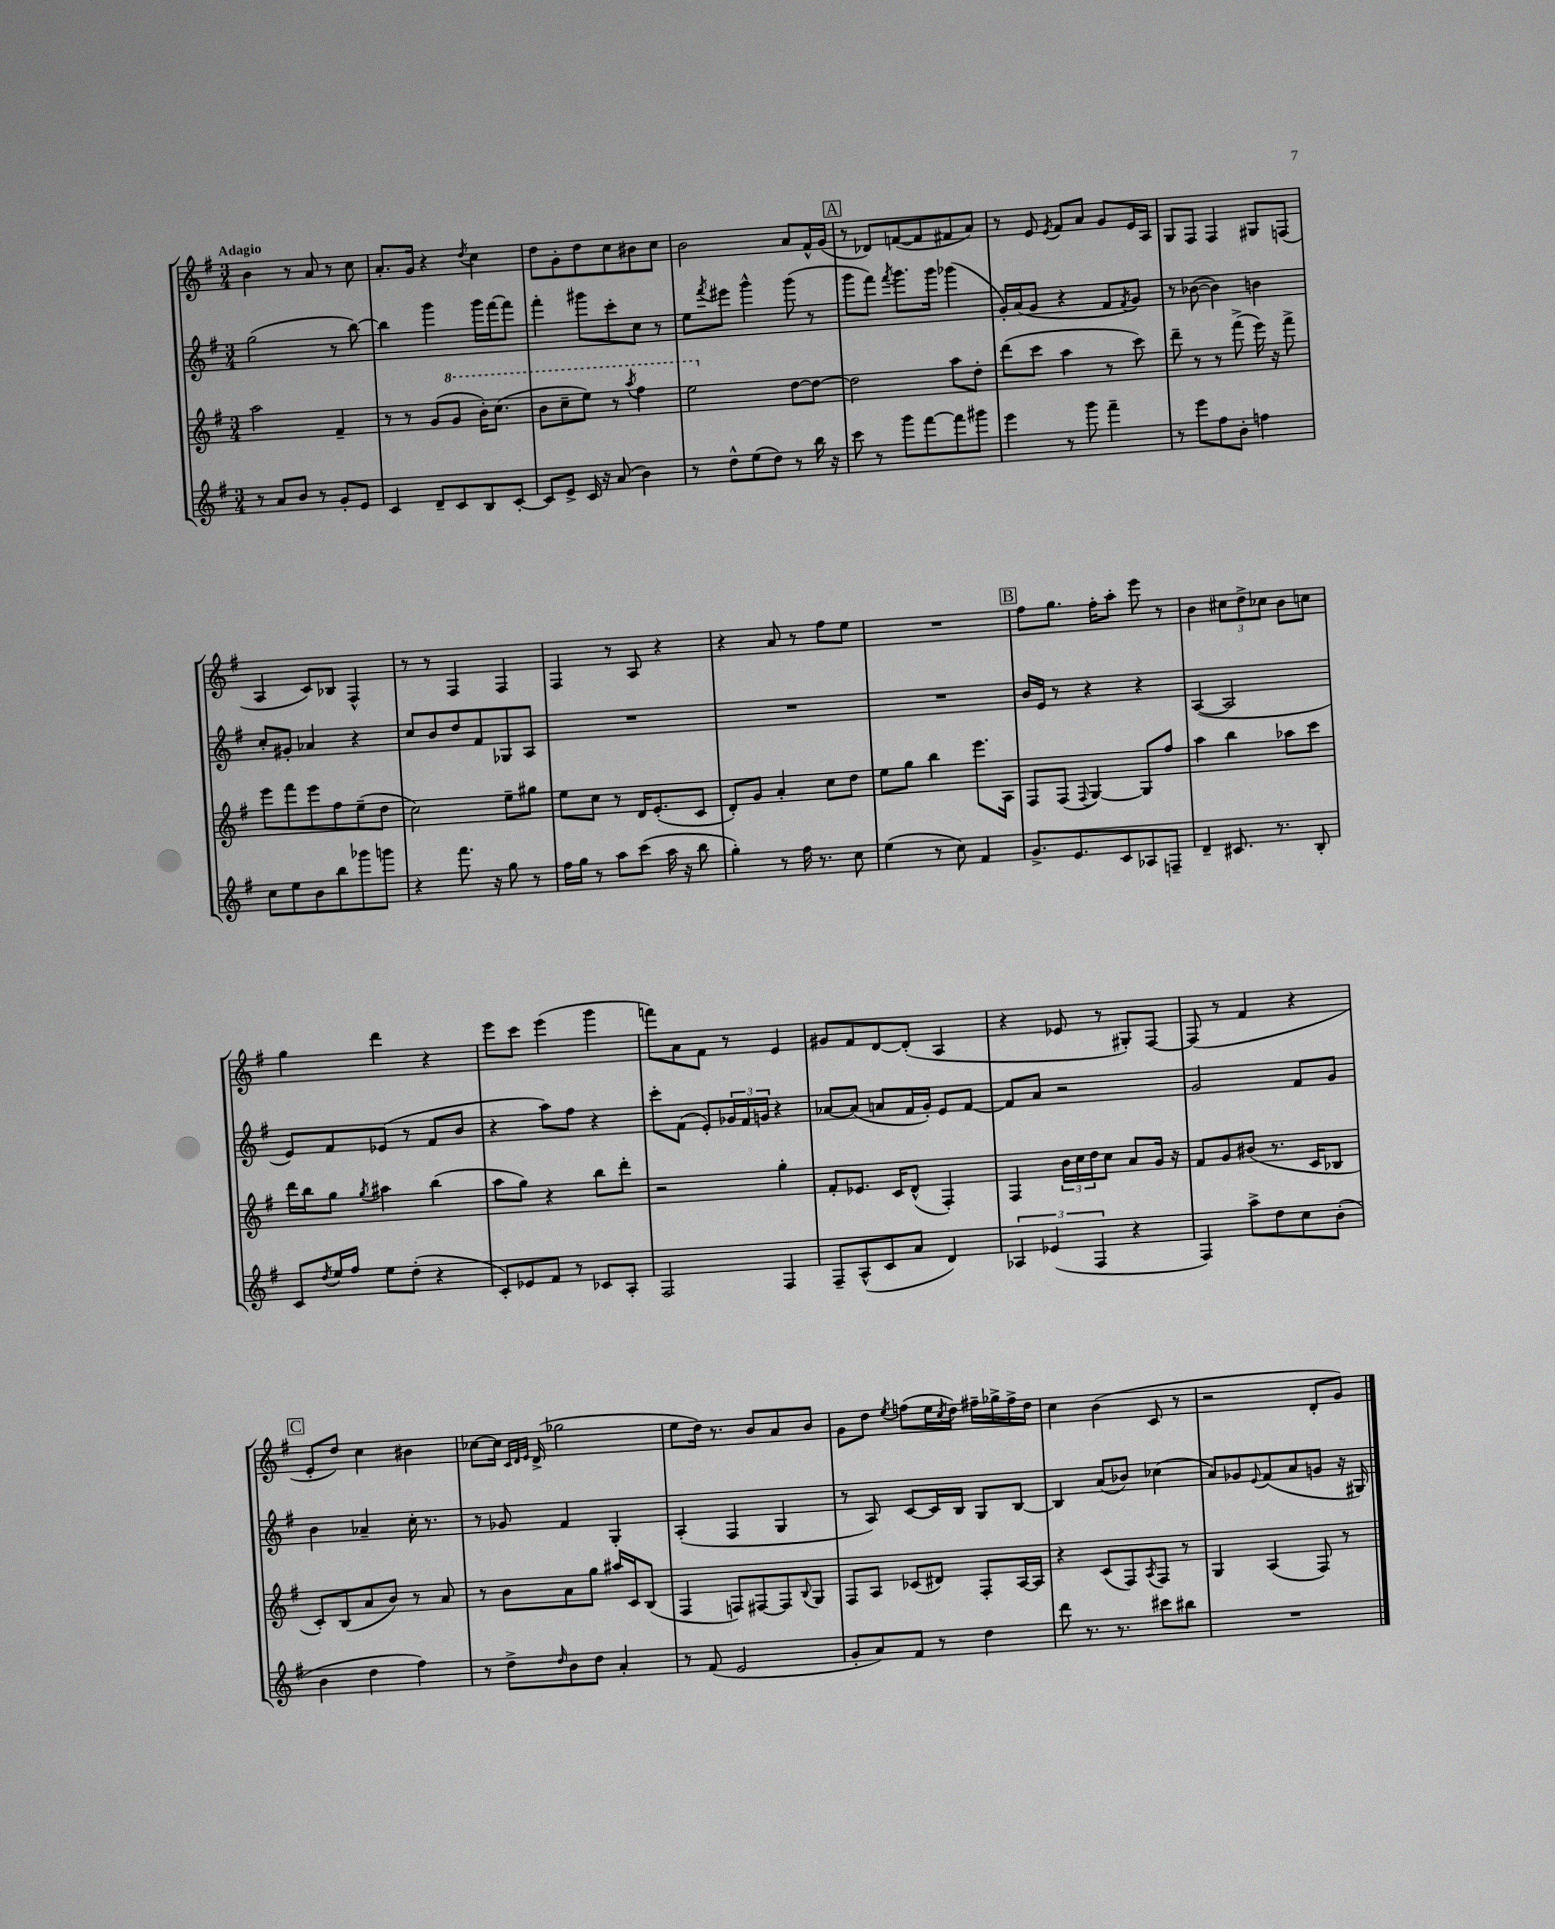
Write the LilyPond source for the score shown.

<<
\new StaffGroup <<
\new Staff = "s0" {
    \clef treble \key g \major \numericTimeSignature \time 3/4 \tempo "Adagio"
    b'4 r8 a'8 r8 c''8 |
    a'8.-. g'16 r4 \acciaccatura { d''8 } c''4 |
    d''8 g'8-. d''8 c''8 bis'8 c''8 |
    b'2 a'8 fis'16-^ g'16( |
    \mark \markup { \box "A" } r8 des'8) f'8~( f'8 fis'8 a'8) |
    r8 e'8 \acciaccatura { e'8 } fis'8 a'8 g'8 e'16 a16 |
    g8 fis8 fis4 gis8 f8( |
    a4 c'8) bes8 fis4-^ |
    r8 r8 fis4 fis4 |
    fis4 r8 a8 r4 |
    r4 a'8 r8 fis''8 e''8 |
    R2. |
    \mark \markup { \box "B" } fis''8 g''8. fis''16-. a''8-. e'''8 r8 |
    b'4 \tuplet 3/2 { cis''8 d''8-> ces''8 } b'8 c''8 |
    g''4 d'''4 r4 |
    e'''8 c'''8 e'''4( g'''4 |
    f'''8) a'8 fis'8 r8 e'4 |
    gis'8 fis'8 d'8~ d'8-.( a4 |
    r4 ees'8 r8 gis8-.) fis8~ |
    fis8( r8 fis'4 r4 |
    \mark \markup { \box "C" } e'8-. d''8) c''4 bis'4 |
    ces''8~ ces''16 \grace { c'32 d'32 e'32 } d'16->( ges''2 |
    e''8 d''16) r8. b'8 a'8 b'8 |
    g'8 d''8 \acciaccatura { e''8 } f''8( e''16 \acciaccatura { c''8 } d''16) fis''16-- ges''16-> fis''16-> d''16 |
    c''4 b'4( c'8 r8 |
    r2 d'8-. g'8) \bar "|." |
}
\new Staff = "s1" {
    \clef treble \key g \major \numericTimeSignature \time 3/4
    g''2( r8 b''8~) |
    b''4 g'''4 g'''16 fis'''16~ fis'''8 |
    fis'''4-. gis'''8 c'''8-. c''8 r8 |
    e''8 \acciaccatura { fis'''8 } eis'''8 g'''4-^ g'''8( r8 |
    \mark \markup { \box "A" } g'''8 fis'''8) \acciaccatura { fis'''8 } g'''8. g'''16 ges'''4( |
    g'16-.) a'16( g'8 r4 fis'8 \acciaccatura { fis'8 } g'8) |
    r8 bes'8~( bes'4) b'4 |
    c''8-. gis'8-. aes'4 r4 |
    c''8 b'8 d''8 fis'8 ges8 a8 |
    R2. |
    R2. |
    R2. |
    \mark \markup { \box "B" } b'16 e'16 r8 r4 r4 |
    a4~( a2 |
    e'8) fis'8 ees'8( r8 fis'8 b'8 |
    r4 a''8) fis''8 r4 |
    c'''8-. fis'8( e'8-.) \tuplet 3/2 { ges'16 fis'16 g'16 } r4 |
    aes'8~ aes'8( a'8 fis'16 g'16-.) e'8 fis'8~ |
    fis'8 a'8 r2 |
    g'2 fis'8 g'8 |
    \mark \markup { \box "C" } b'4 aes'4-- c''16-. r8. |
    r8 ges'8 fis'4 g4-. |
    a4-.( fis4 g4 |
    r8 a8) c'8~ c'16 b16 g8 b8~ |
    b4 a'8( bes'8) ces''4( |
    a'8) ges'8 \appoggiatura { e'8 } fis'8( a'8 g'8 r16 gis16) \bar "|." |
}
\new Staff = "s2" {
    \clef treble \key g \major \numericTimeSignature \time 3/4
    a''2 fis'4-- |
    r8 r8 g'8( \ottava #1 g''8 b''16-.) c'''8.( |
    b''8 c'''8-- e'''8) r8 \acciaccatura { a'''8 } fis'''4 |
    e'''2 \ottava #0 d''8~ d''8~ |
    \mark \markup { \box "A" } d''2 a''8 d''8-. |
    d'''8( c'''8 a''4 r8 c'''8) |
    d'''8-- r8 r8 fis'''8->( e'''16) r16 fis'''8-> |
    e'''8 fis'''8 e'''8 fis''8 e''8--( d''8 |
    c''2) e''8-- gis''8 |
    e''8 c''8 r8 d'16 e'8.-.( c'8 |
    d'8-.) g'8 a'4-. c''8 d''8 |
    e''8 g''8 b''4 e'''8. a16 |
    \mark \markup { \box "B" } fis8 fis8( \appoggiatura { fis8 } g4~) g8 fis''8 |
    a''4 b''4 aes''8 c'''8 |
    d'''16 b''16 g''8 \acciaccatura { g''8 } ais''4 b''4( |
    a''8 g''8) r4 b''8 d'''8-. |
    r2 g''4-. |
    fis'8-. ees'8. c'16 d'8-^( fis4-.) |
    fis4 \tuplet 3/2 { b'16 c''16 d''16 } c''8 a'8 g'16 r16 |
    fis'8 g'8 bis'8( r8. c'16 bes8 |
    \mark \markup { \box "C" } c'8-.) b8( a'8 b'8) r8 a'8 |
    r8 b'8 a'8 g''8 ais''16 c'16 b8( |
    fis4 f8) fis8~ fis8 \appoggiatura { b8 } g8 |
    fis8 a8 ces'8( dis'8) fis8-. a16~ a16 |
    r4 c'8( fis8) \acciaccatura { a8 } fis8 r8 |
    g4 a4( fis8) r8 \bar "|." |
}
\new Staff = "s3" {
    \clef treble \key g \major \numericTimeSignature \time 3/4
    r8 a'8 b'8 r8 g'8-. e'8 |
    c'4 d'8-- c'8 b8 c'8~-. |
    c'8 e'8-> c'16 r16 a'8( b'4) |
    r8 d''8-^ e''8( d''8) r8 b''16 r16 |
    \mark \markup { \box "A" } c'''8 r8 g'''8 fis'''8~ fis'''8 gis'''8 |
    e'''4 r8 g'''8 fis'''4-- |
    r8 e'''8 fis''8 b'8-. f''4 |
    c''8 e''8 b'8 b''8 ges'''8 g'''8 |
    r4 fis'''8. r16 g''8 r8 |
    fis''16 g''16 r8 a''8 c'''8( a''16 r16 b''8 |
    g''4-.) r8 fis''16 r8. c''8 |
    e''4( r8 c''8) fis'4 |
    \mark \markup { \box "B" } g'8.-> e'8. c'8 aes8 f8-- |
    d'4-- cis'8. r8. b8-. |
    c'8 \acciaccatura { d''8 } e''16 fis''16 e''8 d''8-.( r4 |
    c'8-.) ees'8 fis'8 r8 ces'8 a8-. |
    fis2 fis4 |
    fis8-- a8-^( c'8 a'8 d'4) |
    \tuplet 3/2 { aes4 ees'4( fis4 } r4 |
    fis4) a''8-> d''8 c''8 b'8-.( |
    \mark \markup { \box "C" } b'4 d''4 fis''4) |
    r8 d''8-> \grace { d''16 } b'8 d''8 a'4-. |
    r8 fis'8( e'2 |
    g'8-. a'8) fis'8 r8 d''4 |
    d'''8 r8. r8. cis'''8 bis''8 |
    R2. \bar "|." |
}
>>
>>
\layout { \context { \Score \remove "Bar_number_engraver" } }
